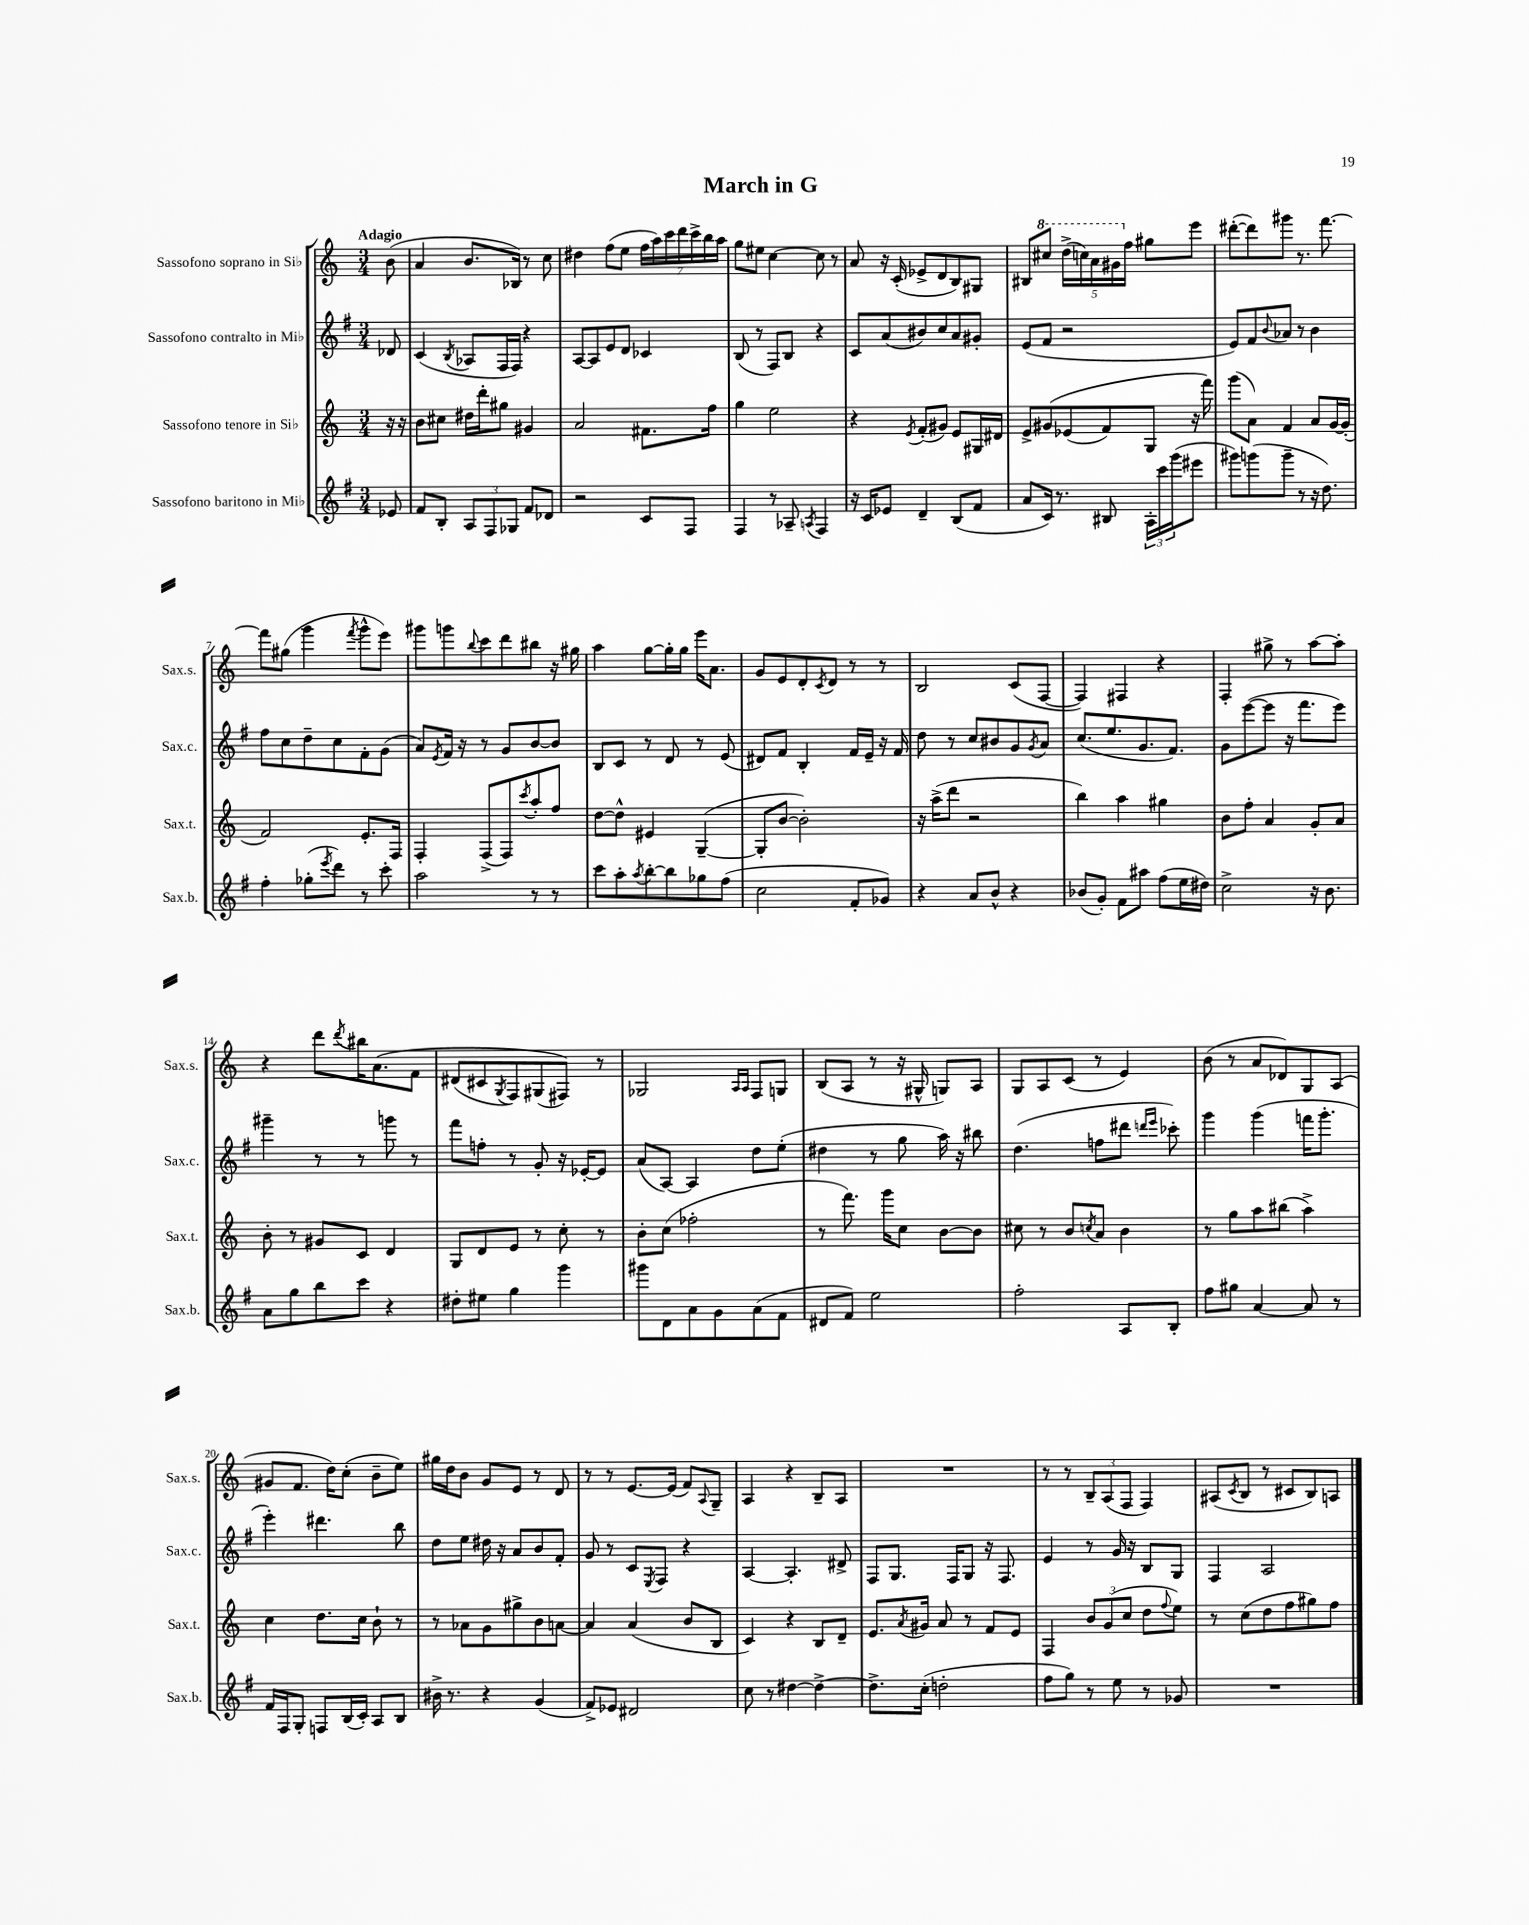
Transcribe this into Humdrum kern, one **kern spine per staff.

**kern	**kern	**kern	**kern
*part4	*part3	*part2	*part1
*staff4	*staff3	*staff2	*staff1
*I"Sassofono baritono in Mi♭	*I"Sassofono tenore in Si♭	*I"Sassofono contralto in Mi♭	*I"Sassofono soprano in Si♭
*I'Sax.b.	*I'Sax.t.	*I'Sax.c.	*I'Sax.s.
*clefG2	*clefG2	*clefG2	*clefG2
*k[f#]	*k[]	*k[f#]	*k[]
*M3/4	*M3/4	*M3/4	*M3/4
=	=	=	=
!	!	!	!LO:TX:a:B:t=Adagio
8e-X/	16r	8d-X/	(8b\
.	16r	.	.
=1	=1	=1	=1
8f#/L	8b\L	(4c/	4a/
8B'/J	8cc#X\J	.	.
.	.	8qB/	.
12A/L	16dd#X\LL	8A-X/L	8.b/L
.	16ddd'\J	.	.
12F#/	.	.	.
.	8gg#X\J	16F#/L	.
12G-X/J	.	.	.
.	.	16F#/JJ)	16B-X/Jk)
8f#/L	4g#X/	4r	8r
8d-X/J	.	.	8cc\
=2	=2	=2	=2
2r	2a/	[8A/L	4dd#X\
.	.	8A/]	.
.	.	8e/	(8ff\L
.	.	8d/J	8ee\J
8c/L	8.f#X\L	4c-X/	28ff\LL
.	.	.	28aa\)
.	.	.	28ccc\
.	.	.	28ddd\
8F#/J	.	.	.
.	.	.	28ccc^\
.	.	.	28bb\
.	16ff\Jk	.	.
.	.	.	28aa\JJ
=3	=3	=3	=3
4F#/	4gg\	(8B/	8gg\L
.	.	8r	8ee#X\J
8r	2ee\	8F#/L)	[4cc\
8A-X~/	.	8B/J	.
8qAn/	.	.	.
4F#/	.	4r	8cc\]
.	.	.	8r
=4	=4	=4	=4
16r	4r	8c/L	8a/
16c/KL	.	.	.
8e-X/J	.	(8a/	16r
.	.	.	(16c'/
.	8qe/	.	.
4d~/	(8f'/L	8b#X/)	8e-X^/L
.	8g#X/J)	8cc/	8d/
(8B/L	8e/L	8a/	8B/)
8f#/J	16G#X/L	8g#X'/J	8G#X/J
.	16d#X/JJ	.	.
=5	=5	=5	=5
8a/L	8e^/L	(8e/L	8B#X/L
*	*	*	*8va
16c/Jk)	(8g#X/	8f#/J	8ccc#X/J
8.r	.	.	.
.	(8e-X/	2r	(20ddd^\LL
.	.	.	20cccn\)
.	.	.	20aa\
8B#X/	8f/)	.	.
.	.	.	20gg#X\
*	*	*	*X8va
.	.	.	20ff\JJ
24A'\LL	8G/J	.	8gg#X\L
24ccc\	.	.	.
(24ggg\J	.	.	.
8eee#X\J	16r	.	8eee\J
.	16fff\)	.	.
=6	=6	=6	=6
8ggg#X\L)	(8ggg\L	8e/L)	([8ddd#X'\L
(8gggn\	8a\J)	8f#/	8ddd#\])
.	.	8qqb/	.
8ggg~\J	4f/	8a-X/J	8ggg#X\J
8r	.	8r	8.r
16r	8a/L	4b\	.
8.dd\)	.	.	[8.fff\
.	[16g/L	.	.
.	(16g'/JJ]	.	.
!!LO:LB:g=z
=7	=7	=7	=7
4ff#'\	2f/)	8ff#\L	8fff\L]
.	.	8cc\	(8gg#X\J
(8gg-X'\L	.	8dd~\	4ggg\
8qeee/	.	.	.
8ddd\J)	.	8cc\	.
.	.	.	8qfff/
8r	8.e'/L	8f#'\	8ggg^^\L
8ccc'\	.	(8g\J	8eee\J)
.	16F/Jk	.	.
=8	=8	=8	=8
2aa\	4F'/	8a/L)	8ggg#X\L
.	.	8qe/	.
.	.	16f#/Jk	8gggn\
.	.	16r	.
.	.	.	8qqbb/
.	(8F^/L	8r	8ccc\
.	8F/)	8g/L	8ddd\
.	8qccc/	.	.
8r	8aa'/	[8b/	8bb#X\J
8r	8ff/J	8b/J]	16r
.	.	.	16gg#X\
=9	=9	=9	=9
8ccc\L	[8dd\L	8B/L	4aa\
8aa'\	8dd^^\J]	8c/J	.
8qaa/	.	.	.
[8bb'\	4e#X/	8r	[8gg\L
8bb\]	.	8d/	16gg'\L]
.	.	.	16gg\JJ
8gg-X\	([4G~/	8r	16eee\KL
.	.	.	8.a\J
(8ff#\J	.	(8e/	.
=10	=10	=10	=10
2cc\	8G'/L]	8d#X/L)	8g/L
.	[8b/J	8f#/J	8e/
.	2b'\])	4B'/	8d'/
.	.	.	8qc/
.	.	.	8d/J
8f#'/L	.	16f#/LL	8r
.	.	16e~/JJ	.
8g-X/J)	.	16r	8r
.	.	16f#/	.
=11	=11	=11	=11
4r	16r	8dd\	2B/
.	(16aa^\KL	.	.
.	8ddd\J	8r	.
8a/L	2r	8cc/L	.
8b^^/J	.	8b#X/	.
4r	.	8g/	(8c/L
.	.	8qg/	.
.	.	8a/J	[8F/J
=12	=12	=12	=12
(8b-X/L	4bb\)	(8.cc/L	4F/])
8g'/J)	.	.	.
.	.	8.ee/	.
8f#\L	4aa\	.	4F#X/
8aa#X\J	.	8.g/	.
(8ff#\L	4gg#X\	.	4r
.	.	8.f#/J)	.
16ee\L	.	.	.
16dd#X\JJ)	.	.	.
=13	=13	=13	=13
2cc^\	8b\L	8g\L	4F'/
.	8ff'\J	([8eee\	.
.	4a/	8eee\J]	8gg#X^\
.	.	16r	8r
.	.	8.fff#\L	.
16r	8g'/L	.	[8aa\L
8.b\	.	.	.
.	8a/J	8eee\J)	8aa'\J]
!!LO:LB:g=z
=14	=14	=14	=14
8a\L	8b'\	4ggg#X~\	4r
8gg\	8r	.	.
8bb\	8g#X/L	8r	8ddd\L
.	.	.	8qddd/
8ccc\J	8c/J	8r	16bb#X\K
.	.	.	(8.a\
4r	4d/	8gggn\	.
.	.	8r	8f\J
=15	=15	=15	=15
8dd#X'\L	8G/L	8fff#\L	(8d#X/L
8ee#X\J	8d/	8ffn'\J	8c#X/
.	.	.	8qG/
4gg\	8e/J	8r	8F/)
.	8r	8g'/	(8G#X/
4ggg\	8cc'\	16r	8F#X/J))
.	.	[16e-X'/KL	.
.	8r	8e-/J]	8r
=16	=16	=16	=16
8ggg#X\L	8b'\L	(8a/L	2G-X/
8d\	(8cc\J	[8A/J)	.
8a\	2ff-X'\	4A/]	.
8g\	.	.	.
.	.	.	16qqA/LL
.	.	.	16qqA/JJ
(8a\	.	8dd\L	8F/L
8f#\J	.	(8ee'\J	8Gn/J
=17	=17	=17	=17
8d#X/L	8r	4dd#X\	(8B/L
8f#/J)	8.fff\)	.	8A/J
2ee\	.	8r	8r
.	16ggg\KL	.	.
.	8cc\J	8gg\	16r
.	.	.	16G#X^^/
.	[8b\L	16aa\)	8Gn/L)
.	.	16r	.
.	8b\J]	8bb#X\	8A/J
=18	=18	=18	=18
2ff#'\	8cc#X\	(4.dd\	8G/L
.	8r	.	8A/
.	8b/L	.	(8c/J
.	8qccn/	.	.
.	8a/J	8ffn\L	8r
8A/L	4b\	8ddd#X\J	4e/)
.	.	16qqdddn/LL	.
.	.	16qqeee/JJ	.
8B'/J	.	8ccc-X'\)	.
=19	=19	=19	=19
8ff#\L	8r	4ggg\	(8b\
8gg#X\J	8gg\L	.	8r
[4a/	8aa\	(4ggg\	8a/L
.	(8bb#X\J	.	8d-X/)
8a/]	4aa^\)	16fffn\KL	8G/
.	.	8.ggg'\J	.
8r	.	.	(8A/J
!!LO:LB:g=z
=20	=20	=20	=20
16f#/LL	4cc\	4eee'\)	8g#X/L
16F#/J	.	.	.
8G'/J	.	.	8.f/J
8Fn/L	8.dd\L	4.ddd#X\	.
.	.	.	16dd\KL)
(16B/L	.	.	(8cc'\J
16c'/JJ)	16cc\Jk	.	.
8A/L	8b`\	.	8b~\L
8B/J	8r	8bb\	8ee\J)
=21	=21	=21	=21
16b#X^\	8r	8dd\L	16gg#X\LL
8.r	.	.	16dd\J
.	8a-X\L	8ee\J	8b\J
4r	8g\	16dd#X\	8g/L
.	.	16r	.
.	8gg#X^\	8a/L	8e/J
(4g/	8b\	8b/	8r
.	[8an\J	8f#'/J	8d/
=22	=22	=22	=22
8f#^/L)	4a/]	8g/	8r
8e-X/J	.	8r	8r
2d#X/	(4a/	8c/L	[8.e/L
.	.	8qE/	.
.	.	8F#/J	.
.	.	.	(16e/Jk]
.	8b/L	4r	8f/L)
.	.	.	8qqA/
.	8B/J	.	8G~/J
=23	=23	=23	=23
8cc\	4c/)	[4A/	4A/
8r	.	.	.
[4dd#X\	4r	4.A'/]	4r
4dd#^\_	8B/L	.	8B~/L
.	8d~/J	8d#X^/	8A/J
=24	=24	=24	=24
8.dd#^\L]	8.e/L	8F#/L	2.r
.	.	8.G/J	.
.	8qa/	.	.
(16cc'\Jk	16g#X/Jk	.	.
2ddn'\	8a/	.	.
.	.	16F#/KL	.
.	8r	8G/J	.
.	8f/L	16r	.
.	.	8.F#/	.
.	8e/J	.	.
=25	=25	=25	=25
8ff#\L	4F/	4e/	8r
8gg\J)	.	.	8r
8r	12b/L	8r	12B~/L
.	(12g/	.	(12A/
8ee\	.	16g/	.
.	12cc/J	.	12F/J
.	.	16r	.
8r	8dd\L	8B/L	4F/)
.	8qqff/	.	.
8g-X/	8ee\J)	8G/J	.
=26	=26	=26	=26
2.r	8r	4F#/	(8A#X/L
.	.	.	8qc/
.	(8cc\L	.	8B/J
.	8dd\	2A/	8r
.	8ff\	.	8c#X/L
.	8gg#X\)	.	8B/)
.	8ff\J	.	8An/J
==	==	==	==
*-	*-	*-	*-
